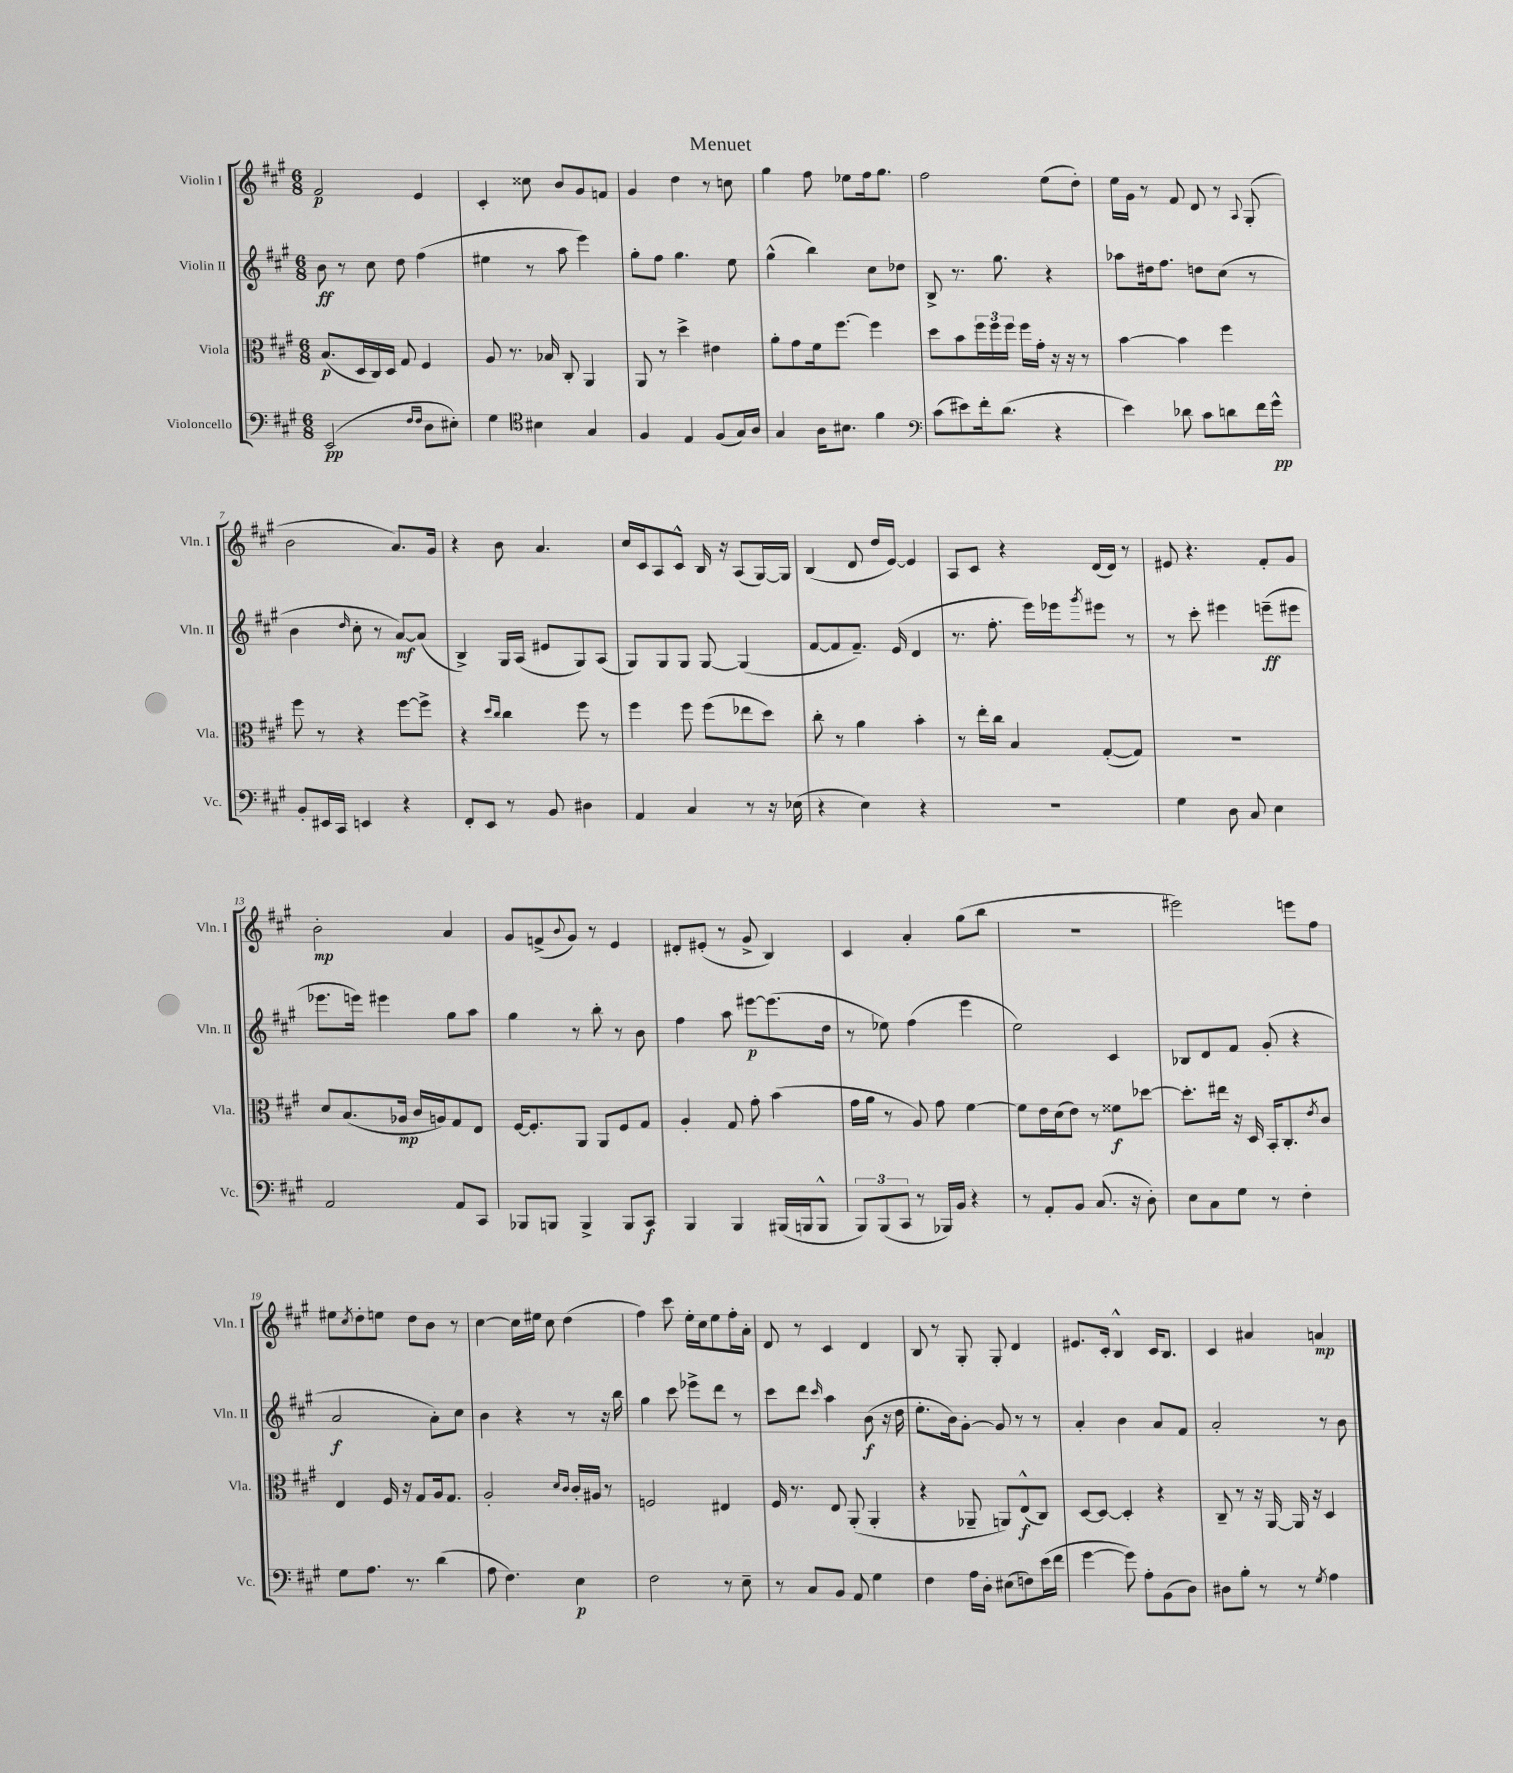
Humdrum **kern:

**kern	**kern	**kern	**kern
*staff4	*staff3	*staff2	*staff1
*clefF4	*clefC3	*clefG2	*clefG2
*k[f#c#g#]	*k[f#c#g#]	*k[f#c#g#]	*k[f#c#g#]
*M6/8	*M6/8	*M6/8	*M6/8
(2EE	(8.B	8b	2f#
.	.	8r	.
.	16D	.	.
.	16C#)	8cc#	.
.	16D	.	.
.	8G#	8dd	.
16qqF#	.	.	.
16qqF#	.	.	.
8D	4F#	(4ff#	4e
8E#')	.	.	.
=	=	=	=
4G#	8A	4ee#	4c#'
.	8.r	.	.
*clefC4	*	*	*
4B#	.	8r	8cc##
.	16B-	.	.
.	8C#'	8aa	8b
4G#	4AA	4eee)	8g#
.	.	.	8f
=	=	=	=
4F#	8AA	8gg#'	4g#
.	8r	8ff#	.
4E	4dd^	4.gg#	4dd
(8F#	4e#	.	8r
16G#)	.	8ee	8cc
16A	.	.	.
=	=	=	=
4G#	8a'	(4gg#^^	4gg#
.	8g#	.	.
16A	16f#	4bb)	8ff#
8.B#	[8.ff#	.	.
.	.	.	8ee-
4f#	4ff#]	8cc#	16ff#
.	.	.	8.gg#
.	.	8dd-	.
=	=	=	=
*clefF4	*	*	*
(8c#	8dd	8B^	2ff#
8e#)	8b	8.r	.
16f#'	24ff#	.	.
.	24ff#	.	.
(8.d	.	8.gg#	.
.	24ff#	.	.
.	16ff#	.	.
.	16g#'	.	.
4r	16r	4r	(8ee
.	16r	.	.
.	8r	.	8dd')
=	=	=	=
4e)	[4b	8aa-	16ee
.	.	.	16g#
.	.	16dd#	8r
.	.	8.ff#	.
8d-	4b]	.	8f#
8c#	.	8dd	8d
8d	4ff#	(8cc#	8r
.	.	.	8qqA
16f#	.	8r	(8G#'
16g#^^	.	.	.
=	=	=	=
8BB'	8ff#	4b	2b
16EE#	8r	.	.
16CC#	.	.	.
.	.	16qqdd	.
4EE	4r	8cc#'	.
.	.	8r	.
4r	[8ff#	[8a)	8.a)
.	8ff#^]	(8a]	.
.	.	.	16g#
=	=	=	=
8FF#'	4r	4B^)	4r
8EE	.	.	.
.	16qqdd	.	.
.	16qqcc#	.	.
8r	4cc#	16G#	8b
.	.	(16A	.
8BB	.	8e#	4.a
4D#	8ff#	8G#)	.
.	8r	(8A	.
=	=	=	=
4AA	4ff#	8G#)	16cc#
.	.	.	16c#
.	.	8G#	8A
4C#	8ff#	8G#	8c#^^
.	(8ff#	[8G#	16B
.	.	.	16r
8r	8ee-	(4G#]	(8A
16r	8dd)	.	[16G#)
(16E-	.	.	16G#]
=	=	=	=
4r	8cc#'	[8f#	(4B
.	8r	8f#]	.
4E)	4a	8.f#~)	8d
.	.	.	16dd
.	.	(16e	[16e)
4r	4b'	4d	4e]
=	=	=	=
2.r	8r	8.r	8A
.	16ee'	.	8c#
.	16cc#	8.ff#'	.
.	4B	.	4r
.	.	16eee)	.
.	.	16eee-	.
.	.	8qggg#	.
.	([8G#'	8eee#	(16d
.	.	.	16d)
.	8G#])	8r	8r
=	=	=	=
4G#	2.r	8r	8e#
.	.	8ccc#'	4.r
8D	.	4eee#	.
8C#	.	.	.
4E	.	(8eee~	8f#'
.	.	8eee#	8g#
=	=	=	=
2AA	8d	8.eee-	2b'
.	(8.B	.	.
.	.	16eee)	.
.	.	4eee#	.
.	16A-	.	.
.	16c#	.	.
.	16A)	.	.
8AA	8G#	8gg#	4a
8CC#	8E	8aa	.
=	=	=	=
8BBB-	[16F#	4gg#	8g#
.	8.F#']	.	.
8BBB	.	.	(8f^
.	.	.	8qqb
4BBB^	8AA	8r	8g#)
.	8AA	8bb'	8r
8BBB	8F#	8r	4e
8CC#	8G#	8b	.
=	=	=	=
4BBB	4A'	4ff#	8d#'
.	.	.	(8e#'
4BBB	8G#	8aa	8r
.	8g#'	[8eee#	8g#^
(16BBB#	(4b	(8.eee#]	4B)
16BBB	.	.	.
8BBB^^	.	.	.
.	.	16dd	.
=	=	=	=
12BBB)	16g#	8r	4c#
.	16a	.	.
(12BBB	.	.	.
.	8r	8ee-)	.
12CC#	.	.	.
8r	8A)	(4ff#	4a'
16BBB-)	8g#	.	.
16BB	.	.	.
4r	[4f#	4eee	(8gg#
.	.	.	8bb
=	=	=	=
8r	8f#]	2ee)	2.r
8AA'	16e	.	.
.	(16d	.	.
8BB	8e)	.	.
(8.C#	8r	.	.
.	8f##	4c#	.
16r	.	.	.
8D')	[8dd-	.	.
=	=	=	=
8E	8.dd-']	8B-	2eee#)
8C#	.	8d	.
.	16ee#	.	.
8G#	16r	8f#	.
.	16D	.	.
8r	16BB'	(8g#'	.
.	8.C#'	.	.
4F#'	.	4r	8eee
.	8qe	.	.
.	8c#	.	8ff#
=	=	=	=
8G#	4E	2a	8ee#
.	.	.	8qcc#
8.A	.	.	8dd'
.	16F#	.	8ee
8.r	16r	.	.
.	8G#	.	8dd
(4d	16A	8a')	8b
.	8.G#	.	.
.	.	8cc#	8r
=	=	=	=
8A	2A'	4b	[4cc#
4.F#)	.	.	.
.	.	4r	16cc#]
.	.	.	16ee#
.	.	.	8cc#
.	16qqd	.	.
.	16qqc#	.	.
4E	16c#'	8r	(4dd
.	16A#	.	.
.	8r	16r	.
.	.	16bb	.
=	=	=	=
2F#	2F	4gg#	4ff#)
.	.	8ccc#	8ccc#
.	.	8eee-^	16ee'
.	.	.	16cc#
8r	4E#	8ddd	8ee
8E~	.	8r	16ff#'
.	.	.	16a'
=	=	=	=
8r	16F#	8ccc#	8d
.	8.r	.	.
8C#	.	8ddd	8r
.	.	16qqccc#	.
8BB	8E	4aa	4c#
8AA	(8AA'	.	.
4G#	4AA'	(8b	4d
.	.	16r	.
.	.	16dd	.
=	=	=	=
4F#	4r	8.ee'	8B
.	.	.	8r
.	.	16b)	.
16A	8AA-~	[8g#'	8G#'
16D'	.	.	.
(8E#	8AA)	8g#]	8G#'
8F)	(8E^^	8r	4d
(16e	8C#)	8r	.
16f#	.	.	.
=	=	=	=
[4g#	[8D	4a'	8.e#
.	8D_	.	.
.	.	.	16c#'
8g#])	4D']	4b	4B^^
8A'	.	.	.
(8BB	4r	8a	16c#
.	.	.	8.B
8D)	.	8f#	.
=	=	=	=
8D#	8C#~	2a'	4c#
8B'	8r	.	.
8r	16r	.	4a#
.	[16AA	.	.
8r	16AA]	.	.
.	16r	.	.
8qG#	.	.	.
4A	4D	8r	4a
.	.	8b	.
==	==	==	==
*-	*-	*-	*-
